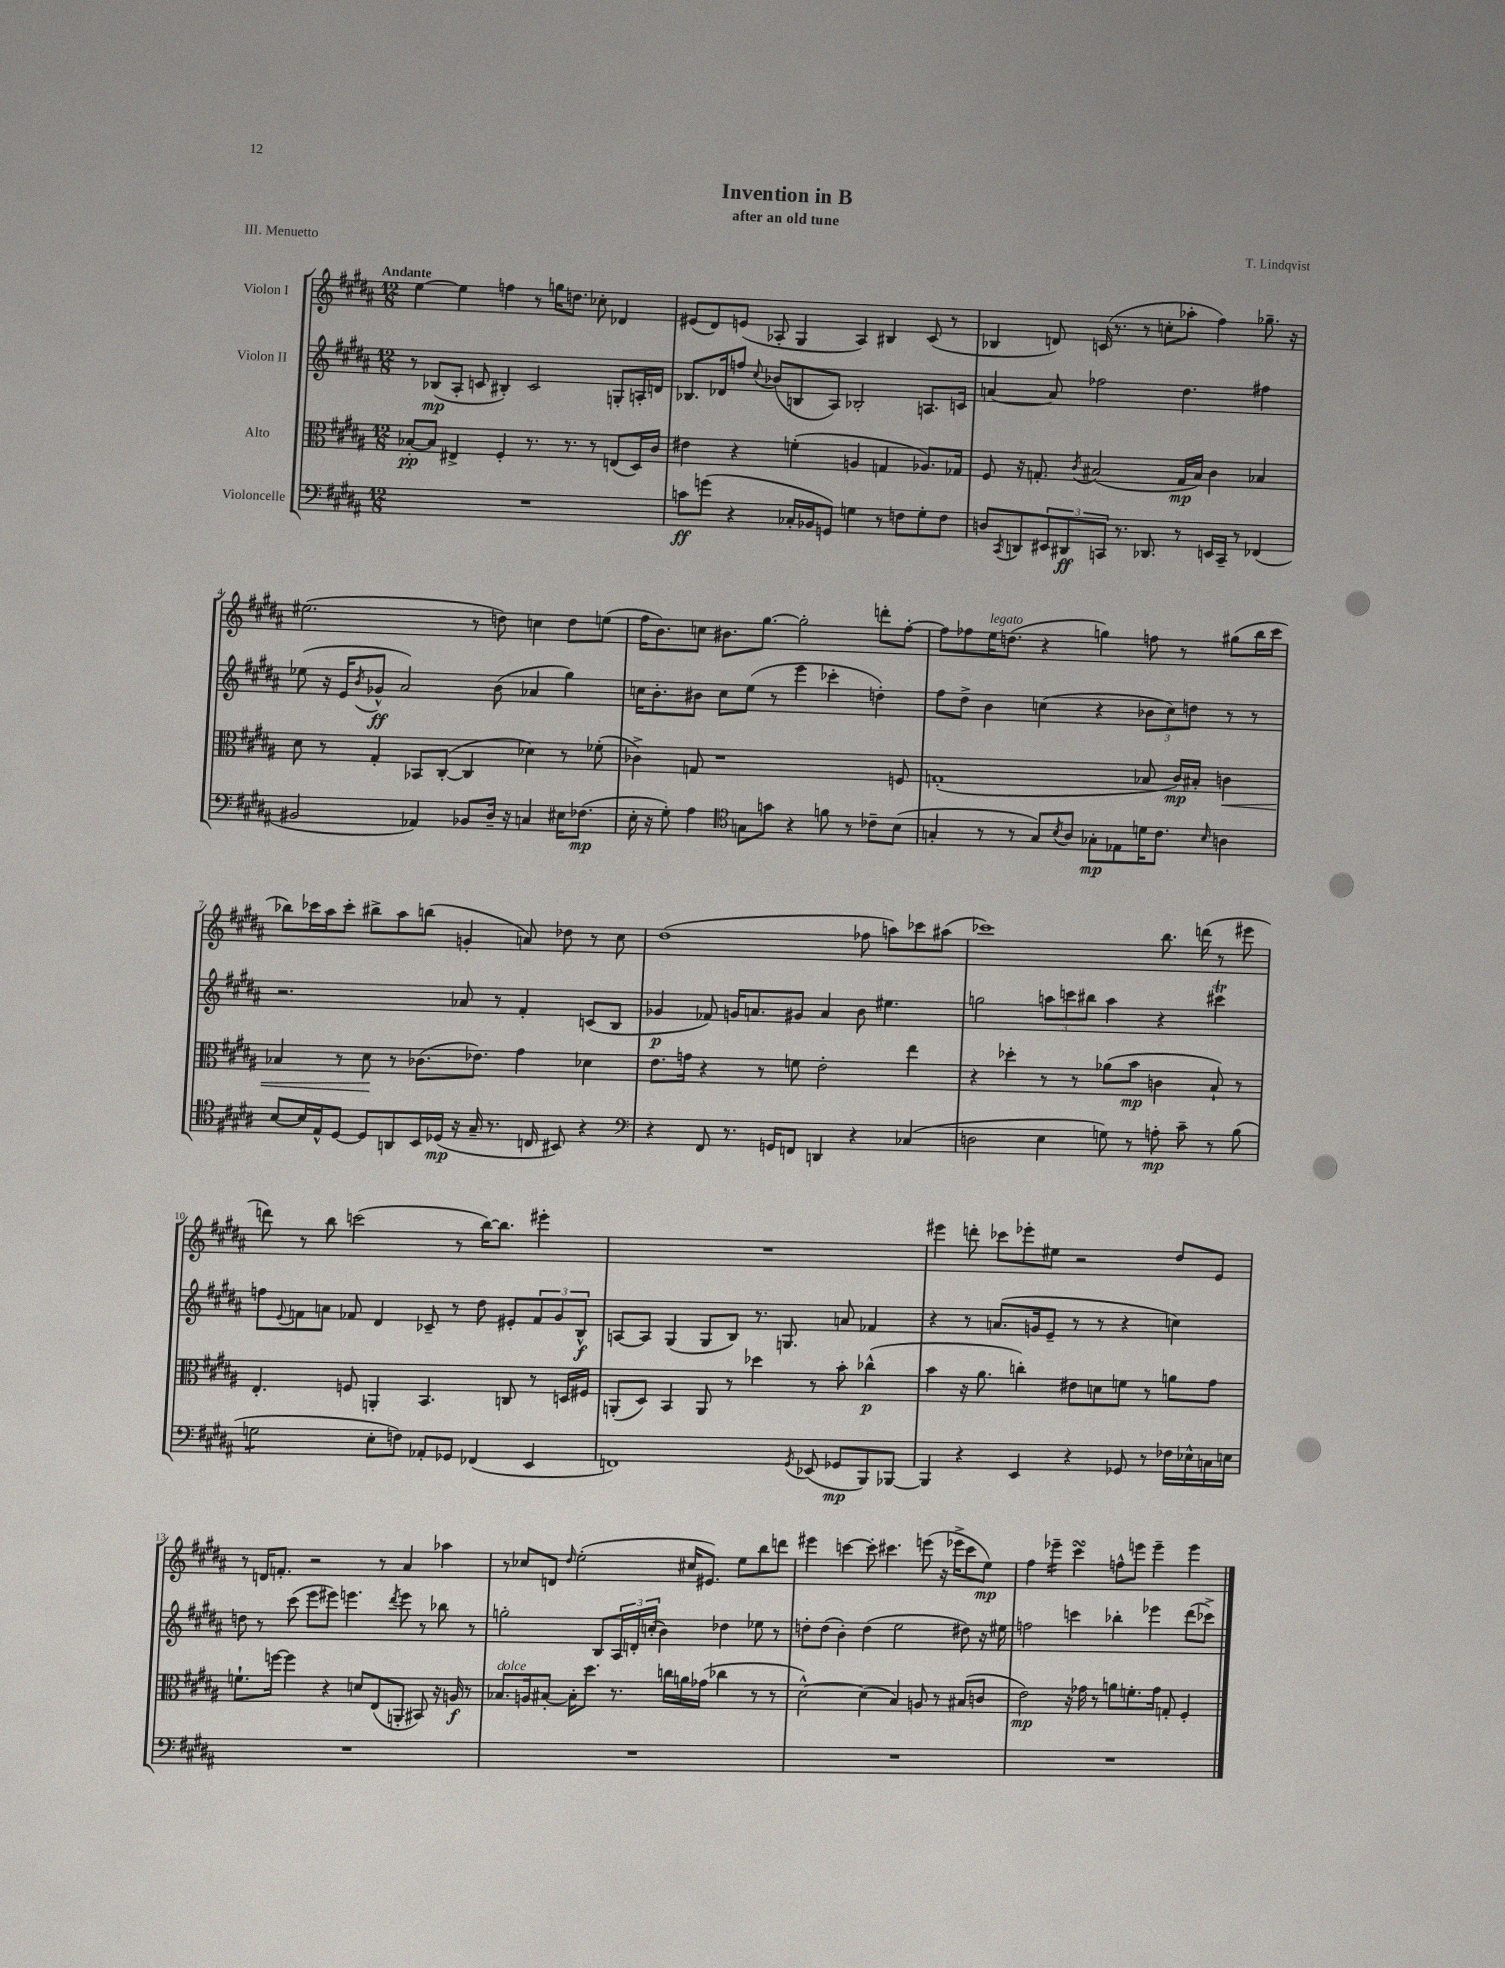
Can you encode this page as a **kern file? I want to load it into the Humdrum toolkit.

**kern	**kern	**kern	**kern
*staff4	*staff3	*staff2	*staff1
*clefF4	*clefC3	*clefG2	*clefG2
*k[f#c#g#d#a#]	*k[f#c#g#d#a#]	*k[f#c#g#d#a#]	*k[f#c#g#d#a#]
*M12/8	*M12/8	*M12/8	*M12/8
1.r	[8B-'	8r	[4ee
.	8B-]	(8B-	.
.	4E#^	8A#'	4ee]
.	.	8c	.
.	4F#'	4B#')	4ff
.	8.r	2c	8r
.	.	.	16gg
.	8.r	.	8.dd
.	8r	.	8cc-'
.	(8E	8G'	4d-
.	16D#)	16A'	.
.	16c#	16d	.
=	=	=	=
8c	4e#	8.B-	(8e#
(8g	.	.	8d#)
.	.	16d-	.
4r	4r	8ff	(8e
.	.	8qqcc#	.
.	.	(8b-	8A-'
16C-'	(4f'	8B	4G#
16BB-	.	.	.
8GG)	.	8A#)	.
4G	4A	2B-'	4A-)
8r	4G	.	4B#
8F	.	.	.
8G'	8.A-)	8.A	(8c#
8F	.	.	8r
.	16G-	16c	.
=	=	=	=
8D	8F#	[4a	4B-
8qCC#	.	.	.
8DD	16r	.	.
.	8.G'	.	.
12EE#	.	8a]	8d)
12DD#	.	.	.
.	8qc#	.	.
.	(2B#	2ff-	(16c
12CC	.	.	.
.	.	.	8.r
8.r	.	.	.
.	.	.	8r
8.DD-	.	.	.
.	.	.	8cc'
8r	16G	4.dd#	8aa-'
.	16B#)	.	.
16EE	4c#	.	4ff#)
16CC~	.	.	.
8r	.	.	.
(4FF-	4B-	4ff#	8.gg-~
.	.	.	16r
=	=	=	=
2BB#	8d#	(8ee-	(2.ee#
.	8r	16r	.
.	.	16e	.
.	.	8qb	.
.	4G#'	8g-^^	.
.	.	2a#)	.
4AA-)	8BB-	.	.
.	([8C#'	.	.
8BB-	4C#]	.	8r
16D#~	.	(8b	8dd)
16r	.	.	.
4C	4d-)	4a-	4cc
16E#	8r	4gg#)	8dd
(8.F-	.	.	.
.	(8f-'	.	(8ee
=	=	=	=
16E'	4c-^)	16cc	16ff#
16r	.	8.b'	8.b)
8G#')	.	.	.
4A#	8G	8b#	8cc
.	1r	8cc	8.b#
*clefC4	*	*	*
8G	.	(8ee	.
.	.	.	[8.gg#
8g	.	8r	.
4r	.	4eee	2gg#']
8f	.	4ccc-'	.
8r	.	.	.
8c-~	.	4dd')	8ddd'
(8B	8F	.	[8ff#'
=	=	=	=
4G'	(1G'	8ff#	8ff#]
.	.	8dd#^	8ff-
8r	.	4b	16ee
.	.	.	(8.dd
8r	.	.	.
8G)	.	(4cc	4r
8qB	.	.	.
8A#	.	.	.
8G-'	.	4r	4gg)
8E-	.	.	.
16d	8B-	12b-	8ff
8.c#	.	.	.
.	.	12cc)	.
.	16c#)	.	8r
.	.	12dd	.
.	16B#'	.	.
16qqB	.	.	.
4A	4c	8r	(8gg#
.	.	8r	16bb
.	.	.	16ccc#
=	=	=	=
[8B	4B-	2.r	8bb-)
16B]	.	.	16ccc-
16E^^	.	.	16aa#
[8D#	8r	.	8ccc-'
8D#]	8d#	.	8bb#^
8AA	8r	.	8aa#
16BB	(8.c-	.	(8bb
(16D-	.	.	.
16r	.	8a-	4g'
16G#~	8.e-)	.	.
8.r	.	8r	.
.	4g#	4f#'	8a)
16C	.	.	.
8BB#)	.	.	8dd-
4r	4d-	(8c	8r
.	.	8B	8cc#
=	=	=	=
*clefF4	*	*	*
4r	8.e	4g-	(1dd#
.	16g	.	.
8FF#	4r	8f-)	.
8.r	.	16g	.
.	.	8.a	.
.	8r	.	.
16GG	.	.	.
8FF	8f	8g#	.
4DD	2e'	4a	.
4r	.	8b	8ff-
.	.	4.ee#	8aa)
(4C-	4ee	.	8ccc-
.	.	.	(8aa#
=	=	=	=
2D	4r	2gg	1ccc-)
.	4dd-'	.	.
4E	8r	12aa	.
.	.	12ccc	.
.	8r	.	.
.	.	12bb#	.
8G)	(8a-	4aa	.
8r	8b	.	.
8A'	4c	4r	8.bb
8c#~	.	.	.
.	.	.	(16ddd
8r	8B`)	4ccc#	8r
(8B	8r	.	8eee#
=	=	=	=
2G	4.E'	8ff	8ddd)
.	.	8qqe	.
.	.	8f	8r
.	.	8a	8bb
.	8F	8f-	(2ccc
8E'	4AA'	4d#	.
8F)	.	.	.
8AA-'	4.BB	8c-~	.
8GG-	.	8r	8r
(4FF-	.	8dd#	[16bb)
.	.	.	8.bb]
.	8C	8e#'	.
4EE	8r	12f-	4eee#'
.	.	12g#	.
.	16D	.	.
.	.	12B^^	.
.	16F#	.	.
=	=	=	=
1FF)	(8AA'	[8A	1.r
.	8D#)	8A]	.
.	4BB	(4G#	.
.	8AA	8G#	.
.	8r	8B)	.
.	4dd-	8.r	.
.	.	8.G	.
8qGG#	.	.	.
(8EE-	8r	.	.
8GG-	8b'	8a	.
8BBB)	(4cc-^^	4f-	.
[8BBB-	.	.	.
=	=	=	=
4BBB-]	4b	4r	4eee#
4r	16r	8r	8ddd'
.	8.a#	.	.
.	.	(8.a	8ccc-
4EE	4cc')	.	8eee-'
.	.	16g	.
.	.	8e~	8ee#
4r	8e#	8r	2r
.	8d	8r	.
8GG-	8f	4r	.
8r	8r	.	.
16F-	8a	4cc)	8dd#
16E-^^	.	.	.
16C	8g#	.	8e
16E	.	.	.
=	=	=	=
1.r	8.f`	8dd	8r
.	.	8r	16d
.	[16ff	.	8.f'
.	4ff]	(8ccc#	.
.	.	8eee	2r
.	4r	8eee#)	.
.	.	4.eee	.
.	8d	.	.
.	(8E	.	8r
.	.	8qddd#	.
.	8AA'	8eee	4a#
.	8BB#)	8r	.
.	16r	8bb-	4aa-
.	16A	.	.
.	8r	8r	.
=	=	=	=
1.r	8.B-	2gg'	8r
.	.	.	8cc-
.	16A	.	.
.	[8B#'	.	8d
.	.	.	16qqdd#
.	16B#']	.	(2ee'
.	8.dd#	.	.
.	.	8B	.
.	8.r	24A#	.
.	.	24d'	.
.	.	(24cc'	.
.	.	4b)	.
.	16cc	.	.
.	16a	.	16cc#
.	(16g-	.	8.e#)
.	4cc-	4dd-	.
.	.	.	8ee
.	8r	8ee-	8bb
.	8r	8r	8ddd
=	=	=	=
1.r	[2d#^^)	8dd'	4eee#
.	.	(8dd	.
.	.	4b')	[4ccc
.	(4d#]	(4dd	8ccc']
.	.	.	4.ccc#
.	4B)	2ee	.
.	8A	.	(8eee
.	8r	.	16r
.	.	.	16eee-^
.	(8B#	8dd#)	8ccc#
.	8c	16r	8ee)
.	.	16ee#	.
=	=	=	=
1.r	2e)	2ff	4ff#
.	.	.	4eee-~
.	16r	4ccc	4ccc#
.	16g-	.	.
.	8r	.	.
.	8a	4bb-'	8ff^^
.	8.f'	.	8eee
.	.	4eee-	4eee~
.	16g-	.	.
.	8G'	.	.
.	4F#'	(8ddd#	4eee
.	.	8ccc-^)	.
==	==	==	==
*-	*-	*-	*-
